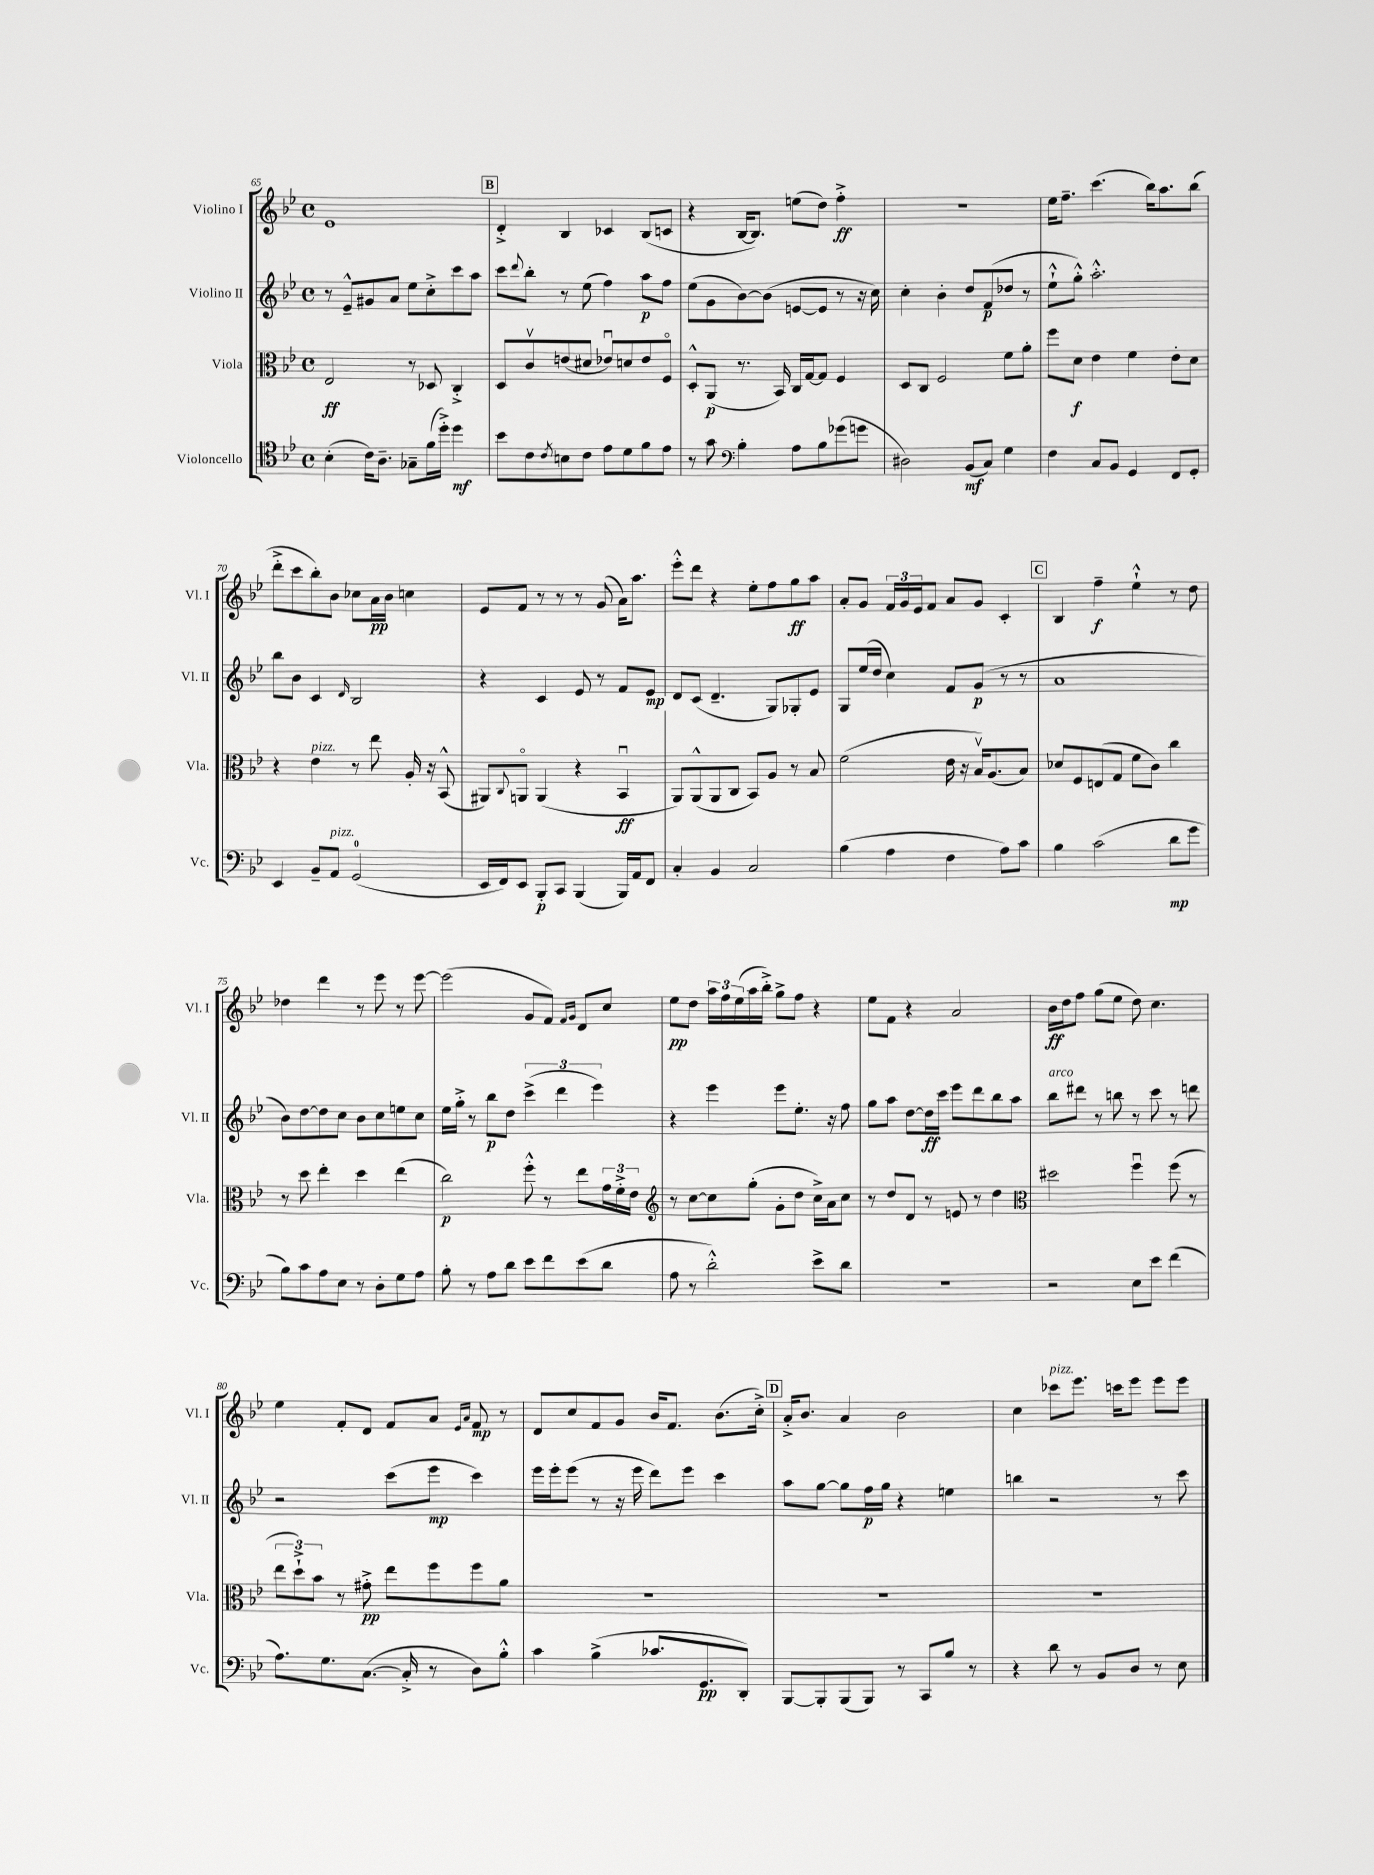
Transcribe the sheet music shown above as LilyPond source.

<<
\new StaffGroup <<
\new Staff = "s0" \with { instrumentName = "Violino I" shortInstrumentName = "Vl. I" } {
    \clef treble \key bes \major \defaultTimeSignature \time 4/4
    ees'1 |
    \mark \markup { \box "B" } d'4-.-> bes4 ces'4 bes8( c'8 |
    r4 bes16~ bes8.) e''8( d''8) f''4-.->\ff |
    R1 |
    ees''16 f''8.-- c'''4.( bes''16) a''8. bes''8( |
    d'''8-.-> c'''8 bes''8-.) bes'8 ces''8 a'16\pp bes'16 c''4 |
    ees'8 f'8 r8 r8 r8 g'8( a'16) a''8. |
    ees'''8-.-^ d'''8 r4 ees''8-. f''8 g''8\ff a''8 |
    a'8-. g'8 \tuplet 3/2 { f'16 g'16 ees'16 } f'8 a'8 g'8 c'4-. |
    \mark \markup { \box "C" } bes4 f''4--\f ees''4-!-^ r8 d''8 |
    des''4 d'''4 r8 ees'''8 r8 ees'''8~ |
    ees'''2( g'8 f'8) \grace { f'16 g'16 } d'8 c''8 |
    ees''8\pp d''8 \tuplet 3/2 { a''16 f''16 ees''16( } a''16 bes''16-.->) g''8-> f''8 r4 |
    ees''8 f'8 r4 a'2 |
    bes'16\ff d''16 f''8 g''8( ees''8 d''8) c''4. |
    ees''4 f'8-. d'8 f'8 a'8 \grace { ees'16 a'16 } f'8\mp r8 |
    d'8 c''8 f'8 g'8 bes'16 f'8. bes'8.( c''16-.->) |
    \mark \markup { \box "D" } a'16-.-> bes'8. a'4 bes'2 |
    c''4 ces'''8^\markup { \italic "pizz." } ees'''8. c'''16 ees'''8 ees'''8 ees'''8 \bar "|." |
}
\new Staff = "s1" \with { instrumentName = "Violino II" shortInstrumentName = "Vl. II" } {
    \clef treble \key bes \major \defaultTimeSignature \time 4/4
    r8 ees'8---^ gis'8 a'8 ees''8 c''8-.-> c'''8 a''8 |
    \mark \markup { \box "B" } c'''8 \appoggiatura { d'''8 } bes''8-. r8 ees''8( f''4) a''8\p f''8 |
    ees''8( g'8 bes'8~) bes'8( e'8~ e'8 r8 r16 c''16) |
    c''4-. bes'4-. d''8 f'8\p( des''8 r8 |
    ees''8-!-^ g''8-.-^) a''2.-.-^ |
    bes''8 bes'8 c'4 \grace { d'16 } bes2 |
    r4 c'4 ees'8 r8 f'8 ees'8\mp |
    d'8 c'8( d'4.-- g8) ges8-. ees'8 |
    g8 ees''16( d''16 c''4) f'8 g'8\p( r8 r8 |
    \mark \markup { \box "C" } a'1 |
    bes'8) d''8~ d''8 c''8 bes'8 c''8 e''8 c''8 |
    ees''16 g''16-.-> r8 bes''8\p d''8 \tuplet 3/2 { c'''4->( d'''4 ees'''4) } |
    r4 ees'''4 ees'''8 ees''8.-. r16 f''8 |
    g''8 a''8 d''8~ d''16\ff c'''16 ees'''8 d'''8 bes''8 a''8 |
    bes''8^\markup { \italic "arco" } dis'''8 r8 b''8 r8 c'''8 r8 d'''8 |
    r2 c'''8( ees'''8\mp c'''4) |
    ees'''16 ees'''16-. ees'''8( r8 r16 ees'''16 d'''8) ees'''8 c'''4 |
    \mark \markup { \box "D" } a''8 g''8~ g''8 f''16\p g''16 r4 e''4 |
    b''4 r2 r8 c'''8 \bar "|." |
}
\new Staff = "s2" \with { instrumentName = "Viola" shortInstrumentName = "Vla." } {
    \clef alto \key bes \major \defaultTimeSignature \time 4/4
    ees2\ff r8 des8 c4-.-> |
    \mark \markup { \box "B" } d8 c'8\upbow e'8( dis'8 ees'8\downbow) d'8 ees'8 f8\flageolet |
    d8-.-^ a,8\p( r8. bes,16) c16 g16~ g8 f4 |
    d8 c8 f2 f'8 a'8-. |
    f''8 d'8\f ees'4 f'4 ees'8-. d'8 |
    r4 ees'4^\markup { \italic "pizz." } r8 ees''8 a16-. r16 bes,8-^( |
    ais,8) \appoggiatura { c8 } a,8\flageolet a,4( r4 bes,4\downbow\ff |
    a,8) a,8-^( a,8 c8 bes,8) a8 r8 bes8 |
    f'2( ees'16 r16 bes16\upbow) a8.( bes8) |
    \mark \markup { \box "C" } des'8 f8 e8( g8 f'8 c'8) c''4 |
    r8 d''8 ees''4-. d''4 ees''4( |
    c''2\p) f''8-.-^ r8 ees''8 \tuplet 3/2 { g'16 f'16-.-> ees'16 } |
    \clef treble r8 c''8~ c''8 g''8-.( g'8-. d''8 c''16->) a'16 c''8 |
    r8 d''8 d'8 r8 e'8 r8 d''4 |
    \clef alto dis''2 f''4\downbow f''8( r8 |
    \tuplet 3/2 { ees''8 d''8-!->) bes'8 } r8 gis'8-.->\pp ees''8 f''8 f''8 a'8 |
    R1 |
    \mark \markup { \box "D" } R1 |
    R1 \bar "|." |
}
\new Staff = "s3" \with { instrumentName = "Violoncello" shortInstrumentName = "Vc." } {
    \clef tenor \key bes \major \defaultTimeSignature \time 4/4
    bes4-.( c'16) a8.-- ges8-- f'16( d''16-.->) d''4\mf |
    \mark \markup { \box "B" } bes'8 c'8 \acciaccatura { c'8 } b8 c'8 ees'8 d'8 f'8 ees'8 |
    r8 g'8 \clef bass bes4-. a8 bes8 ges'8( g'8 |
    dis2) bes,8\mf( c8) g4 |
    f4 c8 bes,8 g,4 f,8 g,8-. |
    ees,4 bes,8-- a,8^\markup { \italic "pizz." } g,2-0( |
    ees,16 f,16) ees,8 bes,,8-.\p c,8 bes,,4( bes,,16) a,16 f,8 |
    c4-. bes,4 c2 |
    bes4( a4 f4 a8) c'8 |
    \mark \markup { \box "C" } bes4 c'2( d'8\mp g'8 |
    bes8) c'8 a8 ees8 r8 d8-. g8 a8 |
    bes8-. r8 a8 d'8 ees'8 f'8 ees'8( d'8 |
    a8 r8 d'2-.-^) ees'8-> d'8 |
    R1 |
    r2 ees8 ees'8 f'4( |
    a8.) g8. c8.~( c16-.-> r8 d8) bes8-.-^ |
    c'4 bes4->( ces'8. g,8.\pp d,8-.) |
    \mark \markup { \box "D" } bes,,8~ bes,,8-. bes,,8( bes,,8) r8 c,8 bes8 r8 |
    r4 d'8 r8 bes,8 d8 r8 ees8 \bar "|." |
}
>>
>>
\layout { \context { \Score currentBarNumber = #65 } }
